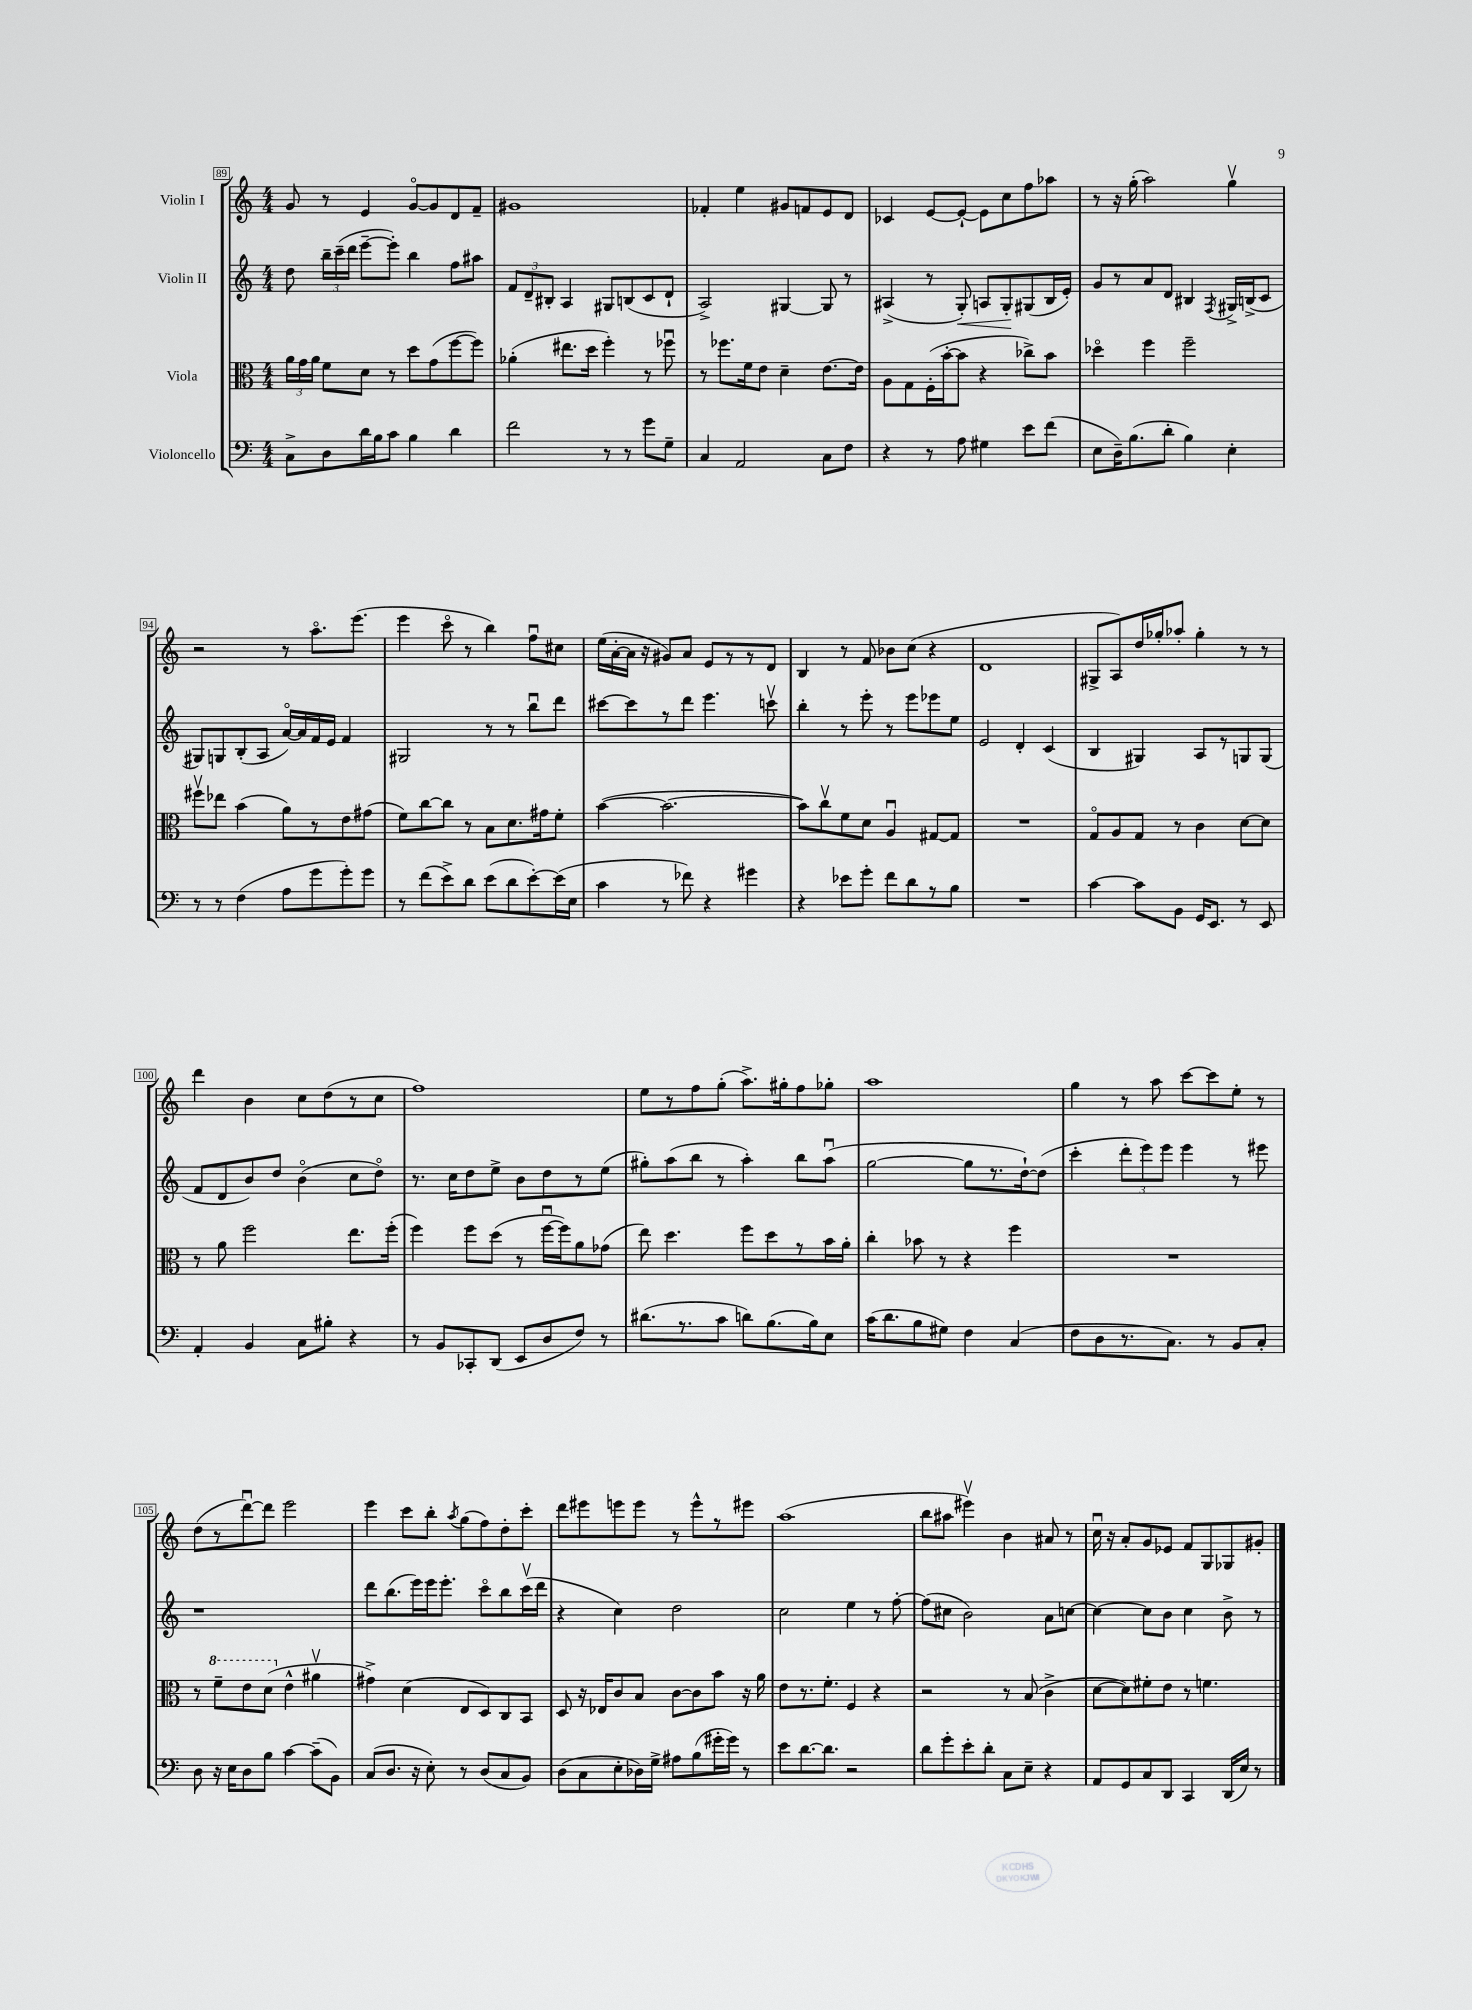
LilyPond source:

<<
\new StaffGroup <<
\new Staff = "s0" \with { instrumentName = "Violin I" } {
    \clef treble \key c \major \numericTimeSignature \time 4/4
    \autoBeamOff g'8 r8 e'4 g'8[~\flageolet g'8 d'8 f'8]-- |
    gis'1 |
    fes'4-. e''4 gis'8[ f'8 e'8 d'8] |
    ces'4 e'8[~ e'8]~-! e'8[ c''8 f''8 aes''8] |
    r8 r16 g''16-.( a''2) g''4\upbow |
    r2 r8 a''8.[\flageolet e'''8.]( |
    e'''4 c'''8\flageolet r8 b''4) f''8[\downbow cis''8] |
    e''16[( a'16~-. a'16] r16 gis'8[) a'8] e'8[ r8 r8 d'8] |
    b4 r8 f'8 bes'8[ c''8]( r4 |
    d'1 |
    gis8[-> a8) d''16 ges''16-. aes''8]-. ges''4-. r8 r8 |
    d'''4 b'4 c''8[ d''8( r8 c''8] |
    f''1) |
    e''8[ r8 f''8 g''8]-.( a''8.[->) gis''16-. f''8 ges''8]-. |
    a''1 |
    g''4 r8 a''8 c'''8[~ c'''8 e''8]-. r8 |
    d''8[( r8 d'''8~\downbow) d'''8] e'''2 |
    e'''4 c'''8[ b''8]-. \acciaccatura { a''8 } g''8[( f''8) d''8-. c'''8]-. |
    d'''8[ eis'''8 e'''8 e'''8] r8 e'''8[-^ r8 eis'''8] |
    a''1( |
    b''8[ ais''8] eis'''4\upbow) b'4 ais'8 r8 |
    c''16\downbow r16 a'8[-. g'8 ees'8] f'8[ g8 ges8 gis'8]-. \bar "|." |
}
\new Staff = "s1" \with { instrumentName = "Violin II" } {
    \clef treble \key c \major \numericTimeSignature \time 4/4
    \autoBeamOff d''8 \tuplet 3/2 { b''16[-- c'''16--( d'''16] } e'''8[~-- e'''8]-.) b''4 f''8[ ais''8] |
    \tuplet 3/2 { f'8[ d'8-- bis8]-. } a4 gis8[ b8( c'8 d'8]-! |
    a2->) gis4~ gis8 r8 |
    ais4->( r8 g8-.\<) a8[ g8-.\! gis8( b16 e'16]-.) |
    g'8[ r8 a'8 d'8] bis4 \acciaccatura { f8 } gis16[-> b16->( c'8] |
    gis8[) g8 b8-.( a8] a'16[~\flageolet) a'16 f'16 e'16] f'4 |
    gis2 r8 r8 b''8[\downbow d'''8] |
    cis'''8[~ cis'''8 r8 d'''8] e'''4. c'''8\upbow |
    b''4-. r8 e'''8-. r8 e'''8[ ees'''8 e''8] |
    e'2 d'4-. c'4( |
    b4 gis4) a8[ r8 g8 g8]( |
    f'8[ d'8 b'8) d''8] b'4\flageolet( c''8[ d''8]\flageolet) |
    r8. c''16[ d''8 e''8]-> b'8[ d''8 r8 e''8]( |
    gis''8[-.) a''8( b''8] r8 a''4-.) b''8[ a''8]\downbow( |
    g''2~ g''8[ r8. d''16~-!) d''8]( |
    c'''4-. \tuplet 3/2 { d'''8[-. e'''8) e'''8] } e'''4 r8 eis'''8 |
    r1 |
    d'''8[ b''8.( e'''16) e'''16 e'''8.]-. c'''8[\flageolet b''8 c'''16\upbow( d'''16] |
    r4 c''4) d''2 |
    c''2 e''4 r8 f''8~-. |
    f''8[( cis''8] b'2) a'8[ c''8]~ |
    c''4~ c''8[ b'8] c''4 b'8-> r8 \bar "|." |
}
\new Staff = "s2" \with { instrumentName = "Viola" } {
    \clef alto \key c \major \numericTimeSignature \time 4/4
    \autoBeamOff \tuplet 3/2 { a'16[ g'16 a'16] } f'8[ d'8] r8 d''8[ g'8( f''8~ f''8]) |
    aes'4-.( eis''8.[ d''16] f''4-.) r8 fes''8\downbow |
    r8 fes''8.[ f'16 e'8] d'4-- e'8.[~ e'16] |
    a8[ g8 f16-.( b'16~-. b'8] r4 ces''8[->) b'8] |
    des''4\flageolet f''4 f''2-- |
    fis''8[\upbow ees''8] b'4( a'8[) r8 e'8 gis'8]( |
    f'8[) c''8~ c''8] r8 b8[ d'8. gis'16 f'8]-. |
    b'4~( b'2.~ |
    b'8[) c''8\upbow f'8 d'8] a4\downbow gis8[~ gis8] |
    R1 |
    g8[\flageolet a8 g8] r8 c'4 d'8[~ d'8] |
    r8 a'8 f''2 e''8.[ f''16]-.( |
    f''4) f''8[ d''8]( r8 f''16[~\downbow f''16) a'8 ges'8]( |
    e''8) d''4. f''8[ d''8 r8 b'16 a'16]-. |
    c''4-. bes'8 r8 r4 f''4 |
    R1 |
    r8 \ottava #1 f''8[-- e''8 d''8]( \ottava #0 e'4-^ ais'4\upbow |
    gis'4->) d'4( e8[ d8) c8 b,8] |
    d8 r16 ees16[ c'8 b8] c'8[~ c'8 b'8] r16 a'16 |
    e'8[ r8. f'8.]-. f4 r4 |
    r2 r8 b8( c'4-> |
    d'8[~ d'8) fis'8-. e'8] r8 f'4. \bar "|." |
}
\new Staff = "s3" \with { instrumentName = "Violoncello" } {
    \clef bass \key c \major \numericTimeSignature \time 4/4
    \autoBeamOff c8[-> d8 d'16 b16 c'8] b4 d'4 |
    f'2 r8 r8 g'8[ g8]-- |
    c4 a,2 c8[ f8] |
    r4 r8 a8 gis4 e'8[ f'8]( |
    e8[ d16--) b8.( d'8]-. b4) e4-. |
    r8 r8 f4( a8[ g'8 g'8-.) g'8] |
    r8 f'8[( e'8->) d'8] e'8[( d'8 e'8~-.) e'16( e16] |
    c'4 r8 fes'8) r4 gis'4 |
    r4 ees'8[ g'8]-. f'8[ d'8 r8 b8] |
    R1 |
    c'4~ c'8[ b,8] g,16[ e,8.] r8 e,8 |
    a,4-. b,4 c8[ bis8]-. r4 |
    r8 b,8[ ces,8-. d,8]( e,8[ d8 f8]) r8 |
    dis'8.[( r8. c'8] d'8[) b8.( b16) e8] |
    c'16[( d'8. b8 gis8]) f4 c4( |
    f8[ d8 r8. c8.]) r8 b,8[ c8]-. |
    d8 r16 e16[ d8 b8] c'4~ c'8[--( b,8]) |
    c8[( d8.] r16 e8-.) r8 d8[( c8 b,8]) |
    d8[( c8 e8-. des16) g16]-> ais8[ b8( gis'16-. gis'16]) r8 |
    e'8[ d'8.~ d'8.] r2 |
    d'8[ g'8-. e'8-. d'8]-. c8[ e8]-- r4 |
    a,8[ g,8 c8 d,8] c,4 d,16[( e16]) r8 \bar "|." |
}
>>
>>
\layout { \context { \Score currentBarNumber = #89 \override BarNumber.stencil = #(make-stencil-boxer 0.1 0.3 ly:text-interface::print) } }
